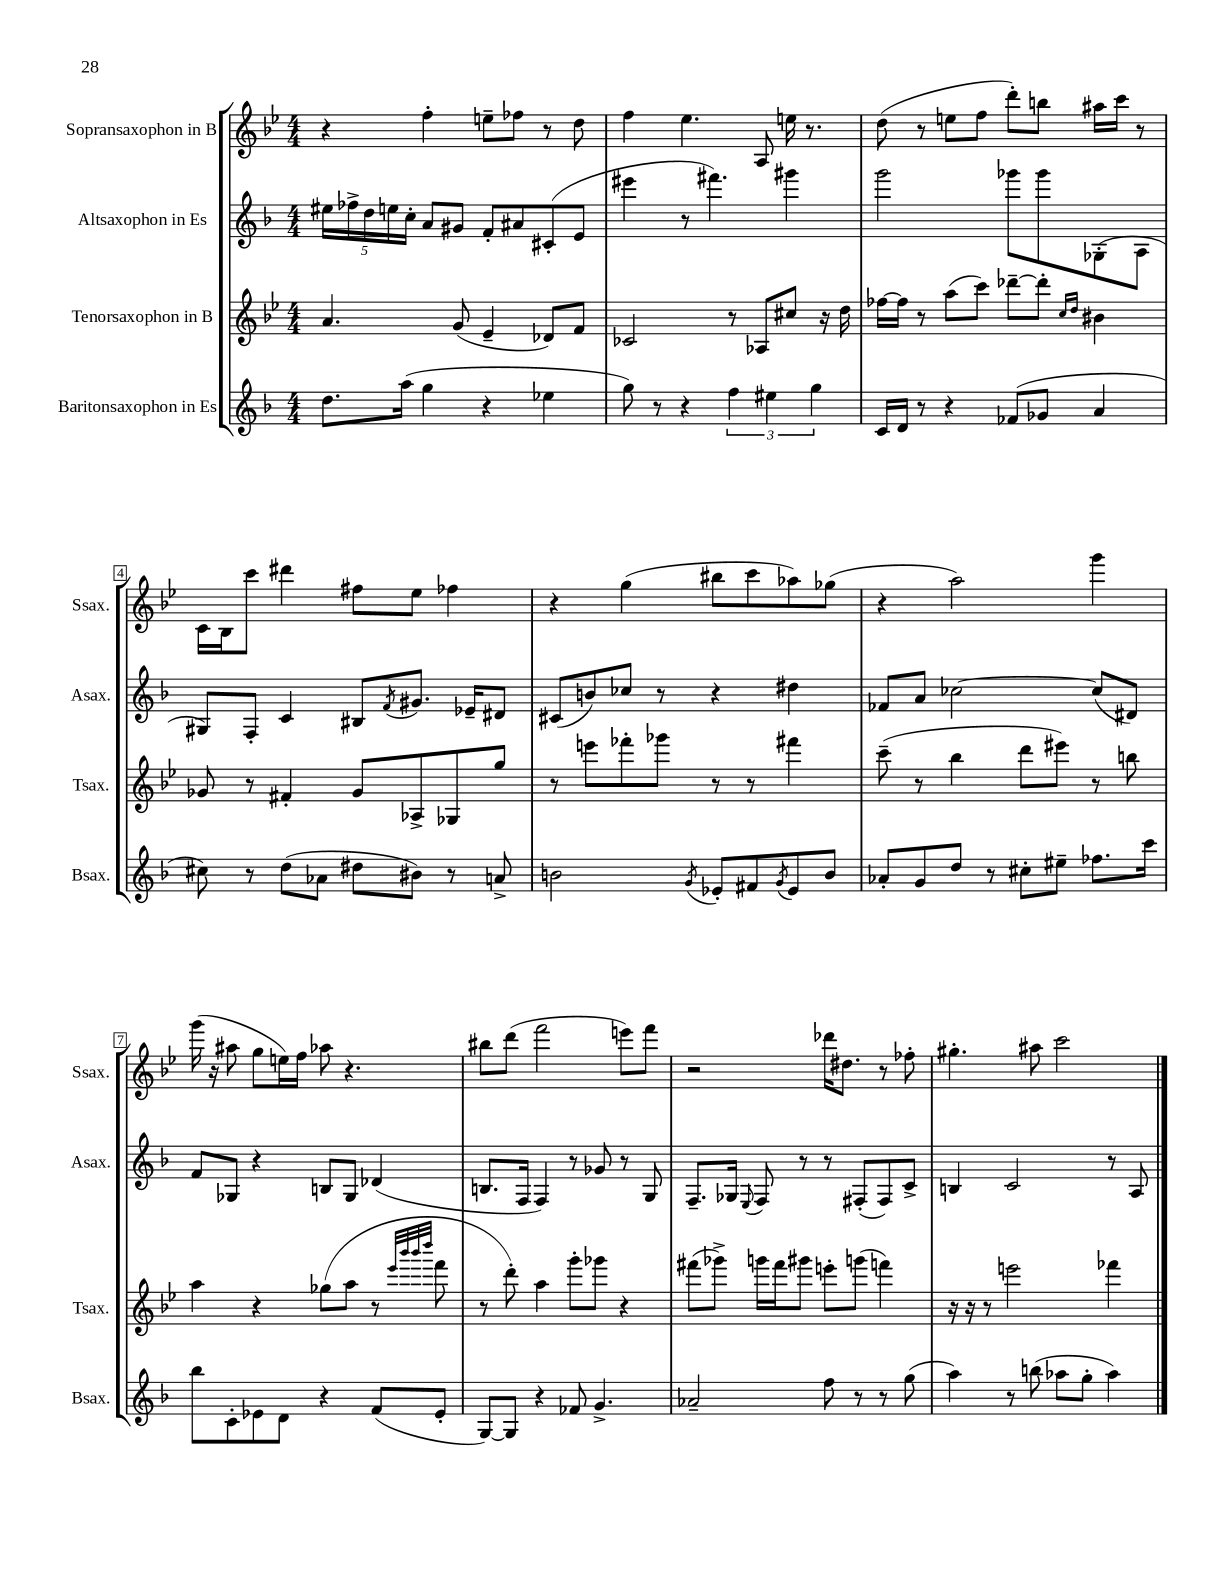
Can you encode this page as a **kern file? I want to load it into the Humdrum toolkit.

**kern	**kern	**kern	**kern
*staff4	*staff3	*staff2	*staff1
*clefG2	*clefG2	*clefG2	*clefG2
*k[b-]	*k[b-e-]	*k[b-]	*k[b-e-]
*M4/4	*M4/4	*M4/4	*M4/4
8.dd\L	4.a/	20ee#\LL	4r
.	.	20ff-^\	.
.	.	20dd\	.
.	.	20ee\	.
(16aa\Jk	.	.	.
.	.	20cc'\JJ	.
4gg\	.	8a/L	4ff'\
.	(8g/	8g#/J	.
4r	4e-~/	8f'/L	8ee~\L
.	.	8a#/	8ff-\J
4ee-\	8d-/L)	(8c#'/	8r
.	8f/J	8e/J	8dd\
=	=	=	=
8gg\)	2c-/	4eee#\	4ff\
8r	.	.	.
4r	.	8r	4.ee-\
.	.	4.fff#\)	.
6ff\	8r	.	.
.	8A-/L	.	8A/
6ee#\	.	.	.
.	8cc#/J	4ggg#\	16ee\
.	.	.	8.r
6gg\	.	.	.
.	16r	.	.
.	16dd\	.	.
=	=	=	=
16c/LL	[16ff-\LL	2ggg\	(8dd\
16d/JJ	16ff-\]JJ	.	.
8r	8r	.	8r
4r	(8aa\L	.	8ee\L
.	8ccc\J)	.	8ff\J
(8f-/L	[8ddd-~\L	8ggg-\L	8ddd'\L)
8g-/J	8ddd-'\]J	8ggg-\	8bb\J
.	16qqcc/LL	.	.
.	16qqdd/JJ	.	.
4a/	4b#\	(8G-'\	16aa#\LL
.	.	.	16ccc\JJ
.	.	8A\J	8r
=	=	=	=
8cc#\)	8g-/	8G#/L)	16c\LL
.	.	.	16B-\J
8r	8r	8F'/J	8ccc\J
(8dd\L	4f#'/	4c/	4ddd#\
8a-\J	.	.	.
8dd#\L	8g-/L	8B#/L	8ff#\L
.	.	8qf/	.
8b#\J)	8A-^/	8.g#/J	8ee-\J
8r	8G-/	.	4ff-\
.	.	16e-~/LK	.
8a^/	8gg/J	8d#/J	.
=	=	=	=
2b\	8r	(8c#/L	4r
.	8eee\L	8b/)	.
.	8fff-'\	8cc-/J	(4gg\
.	8ggg-\J	8r	.
8qg/	.	.	.
8e-'/L	8r	4r	8bb#\L
8f#/	8r	.	8ccc\
8qg/	.	.	.
8e-/	4fff#\	4dd#\	8aa-\)
8b/J	.	.	(8gg-\J
=	=	=	=
8a-'/L	(8ccc~\	8f-/L	4r
8g/	8r	8a/J	.
8dd/J	4bb-\	[2cc-\	2aa\)
8r	.	.	.
8cc#'\L	8ddd\L	.	.
8ee#~\J	8eee#\J)	.	.
8.ff-\L	8r	(8cc-/]L	4ggg\
.	8bb\	8d#/J)	.
16ccc\Jk	.	.	.
=	=	=	=
8bb-\L	4aa\	8f/L	(16ggg\
.	.	.	16r
8c'\	.	8G-/J	8aa#\
8e-\	4r	4r	8gg\L
8d\J	.	.	16ee\L)
.	.	.	16ff\JJ
4r	(8gg-\L	8B/L	8aa-\
.	8aa\J	8G-/J	4.r
(8f/L	8r	(4d-/	.
.	32qqeee-/LLL	.	.
.	32qqbbb-/	.	.
.	32qqbbb-/	.	.
.	32qqdddd/JJJ	.	.
8e-'/J	8fff\	.	.
=	=	=	=
[8G/L)	8r	8.B/L	8bb#\L
8G/]J	8ddd'\)	.	(8ddd\J
.	.	16F/Jk	.
4r	4aa\	4F/)	2fff\
8f-/	8ggg'\L	8r	.
4.g^/	8ggg-\J	8g-/	.
.	4r	8r	8eee\L)
.	.	8G/	8fff\J
=	=	=	=
2a-~/	(8fff#\L	8.F~/L	2r
.	8ggg-^\J)	.	.
.	.	16G-/Jk	.
.	.	8qqE/	.
.	16ggg\LL	8F/	.
.	16fff#\J	.	.
.	8ggg#\J	8r	.
8ff\	8eee'\L	8r	16ddd-\LK
.	.	.	8.dd#\J
8r	(8ggg\J	(8F#'/L	.
8r	4fff\)	8F#/)	8r
(8gg\	.	8c^/J	8ff-'\
=	=	=	=
4aa\)	16r	4B/	4.gg#'\
.	16r	.	.
.	8r	.	.
8r	2eee\	2c/	.
(8bb\	.	.	8aa#\
8aa-\L	.	.	2ccc\
8gg'\J	.	.	.
4aa-\)	4fff-\	8r	.
.	.	8A/	.
==	==	==	==
*-	*-	*-	*-
